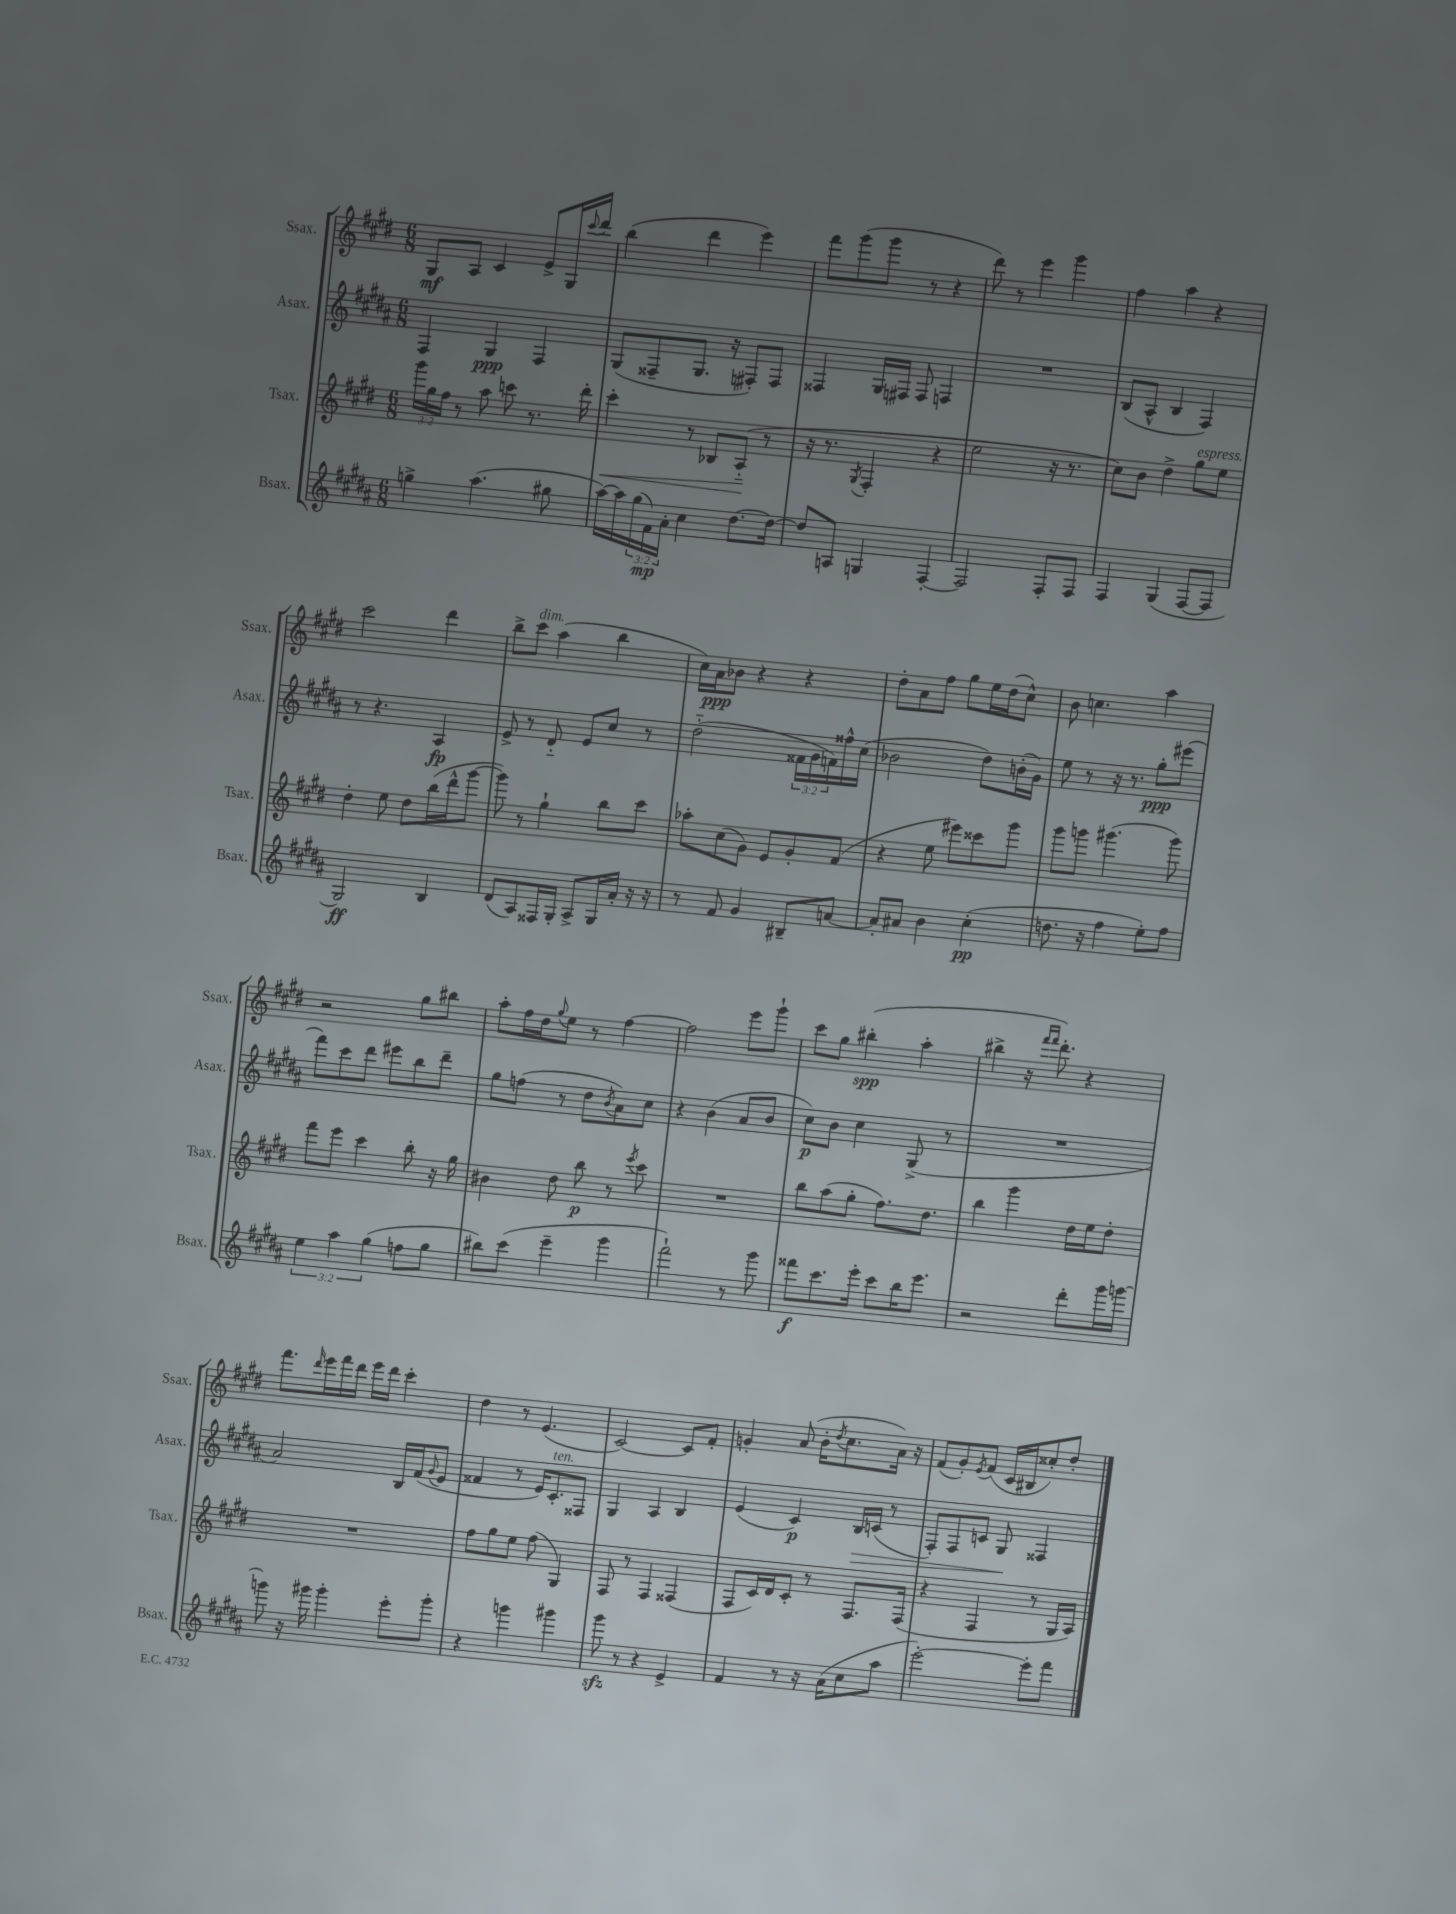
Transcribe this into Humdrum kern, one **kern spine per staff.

**kern	**kern	**kern	**kern
*staff4	*staff3	*staff2	*staff1
*clefG2	*clefG2	*clefG2	*clefG2
*k[f#c#g#d#a#]	*k[f#c#g#d#]	*k[f#c#g#d#a#]	*k[f#c#g#d#]
*M6/8	*M6/8	*M6/8	*M6/8
4gg^	24ggg#	4F#	8G#
.	24gg#	.	.
.	24ff#	.	.
.	8r	.	8A
(4.aa#	8aa	4G#	4c#
.	8ccc	.	.
.	8.r	4F#	8e^
8gg#	.	.	16G#
.	.	.	8qqccc#
.	16ddd#'	.	16ddd#
=	=	=	=
[16aa#)	4ccc#'	(8G#	(4bb
16aa#]	.	.	.
(24gg#	.	8F##~	.
24f#)	.	.	.
24a#'	.	.	.
4cc#	8r	8.G#	4ddd#
.	8B-	.	.
.	.	16r	.
[8.dd#	(8A'~	8F#')	4eee)
.	8r	8F#	.
16dd#_	.	.	.
=	=	=	=
8dd#]	16r	4F##	8fff#
.	8.r	.	.
8A	.	.	(8ggg#
.	8qG#	.	.
4G	4F#'	16G#	8ggg#
.	.	16F#	.
.	.	8F#	8r
[4F#'	4r	4F	4r
=	=	=	=
2F#]	2ee	2.r	8ddd#)
.	.	.	8r
.	.	.	4eee
8F#'	16r	.	4ggg#
.	8.r	.	.
8F#	.	.	.
=	=	=	=
4F#	8cc#)	(8B	4ff#
.	8b	8A#^^	.
(4G#	4dd#^	4B	4aa
[8F#	8gg#	4F#)	4r
8F#]	8ee	.	.
=	=	=	=
2G#)	4dd#'	8r	2ccc#
.	.	4.r	.
.	8ee	.	.
.	8dd#	.	.
4B	(16bb	4A#	4ddd#
.	16ddd#^^	.	.
.	[8ggg#	.	.
=	=	=	=
(8d#	8ggg#])	8e^	8bb^
8A#)	8r	8r	8ccc#
16F##	4gg#`	8d#'~	(4aa
16G#'	.	.	.
8A#^	.	8e	.
16G#	8bb	8cc#	4bb
16a#'	.	.	.
16r	8ccc#	8r	.
16r	.	.	.
=	=	=	=
8r	8aa-'	(2dd#'~	16cc#)
.	.	.	16a
8f#	(8cc#	.	8b-
4g#	8g#)	.	4r
.	8e	.	.
8B#~	8g#'	24f##	4r
.	.	24g#	.
.	.	24f)	.
[8a	(8f#	16ff##^^	.
.	.	(16cc#	.
=	=	=	=
8a']	4r	2b-	8dd#'
8a#	.	.	8a
4b	8ee	.	8ff#
.	8eee#)	.	8gg#
(4cc#'	8ccc##	8dd#)	16ee
.	.	.	(16dd#
.	8ggg#	(16b'	8cc#^^)
.	.	16g#)	.
=	=	=	=
8.dd	8ggg#	8ee	8b
.	8ggg	8r	4.cc
16r	.	.	.
4ff#	(4.ggg#	16r	.
.	.	8.r	.
8ee')	.	8gg#'	4aa
8ff#	8ggg#)	(8eee#	.
=	=	=	=
6ee	8fff#	8fff#)	2r
.	8eee	8ccc#	.
6aa#	.	.	.
.	4ccc#	8ddd#	.
(6gg#	.	.	.
.	.	8eee#	.
8ff	8bb'	8bb	8gg#
8gg#	16r	8ddd#~	8bb#
.	16gg#	.	.
=	=	=	=
8bb#)	4b#	8gg#	8aa'
(8ccc#	.	(8ff	16ff#
.	.	.	16dd#
.	.	.	8qqgg#
4eee~	8dd#	8r	8ee
.	8bb	8dd#	8r
.	.	8qb	.
4ggg#	8r	8a#)	[4ff#
.	8qeee	.	.
.	8ccc#	8cc#	.
=	=	=	=
2fff#`)	2.r	4r	2ff#]
.	.	(4b	.
8r	.	8a#	8eee
8ggg#	.	8b	8ggg#`
=	=	=	=
8fff##	8bb	8cc#)	8ccc#
8.ccc#	(8aa	8b	8gg#
.	8gg#'	4cc#	(4bb#'
16eee'	.	.	.
8ccc#	8.ff#)	.	.
16bb	.	(8G#^	4aa'
8.eee	8.dd#	.	.
.	.	8r	.
=	=	=	=
2r	4bb	2.r	4bb#^
.	4ggg#	.	16r
.	.	.	16qqfff#
.	.	.	16qqfff#
.	.	.	8.ddd#')
8ddd#'	16dd#	.	4r
.	16ee	.	.
16ggg#	8dd#'	.	.
[16ggg	.	.	.
=	=	=	=
8ggg]	2.r	2a#)	8.fff#
16r	.	.	.
.	.	.	16qqddd#
16ggg#	.	.	16eee
4ggg#'	.	.	16fff#
.	.	.	16ddd#
.	.	.	16eee
.	.	.	16ddd#
8eee'	.	16B	4ccc#'
.	.	(16f#	.
.	.	8qqg#	.
8ggg#'	.	8e	.
=	=	=	=
4r	8ff#	4f##	4dd#
.	8gg#	.	.
4ggg	8ee	8r	8r
.	(8ff#	16e)	(4.e
.	.	8.c#'	.
4ggg#	4G#)	.	.
.	.	8F##	.
=	=	=	=
8ggg#	8F#	4G#	[2c#)
8r	8r	.	.
4r	4F#	4A#	.
4e^	(4F##	4B	8c#]
.	.	.	8f#'
=	=	=	=
4f#	8F#	(4e	4g'
.	16c#)	.	.
.	16d#	.	.
8r	8c#'	4c#)	(8a
16r	8r	.	16b'
.	.	.	8qdd#
(16a#	.	.	8.cc#
8cc#	8.F#	16B	.
.	.	(16c	.
8aa#	.	8r	16a)
.	(16F#	.	16r
=	=	=	=
[2eee')	4r	8F#')	(8f#
.	.	8F#	8g#')
.	.	.	8qe
.	4F#	8c	(8f#
.	.	8G#	16c#
.	.	.	16B#
8eee']	8r	4F##	8cc##')
8fff#	16G#	.	8dd#'
.	16A)	.	.
==	==	==	==
*-	*-	*-	*-
